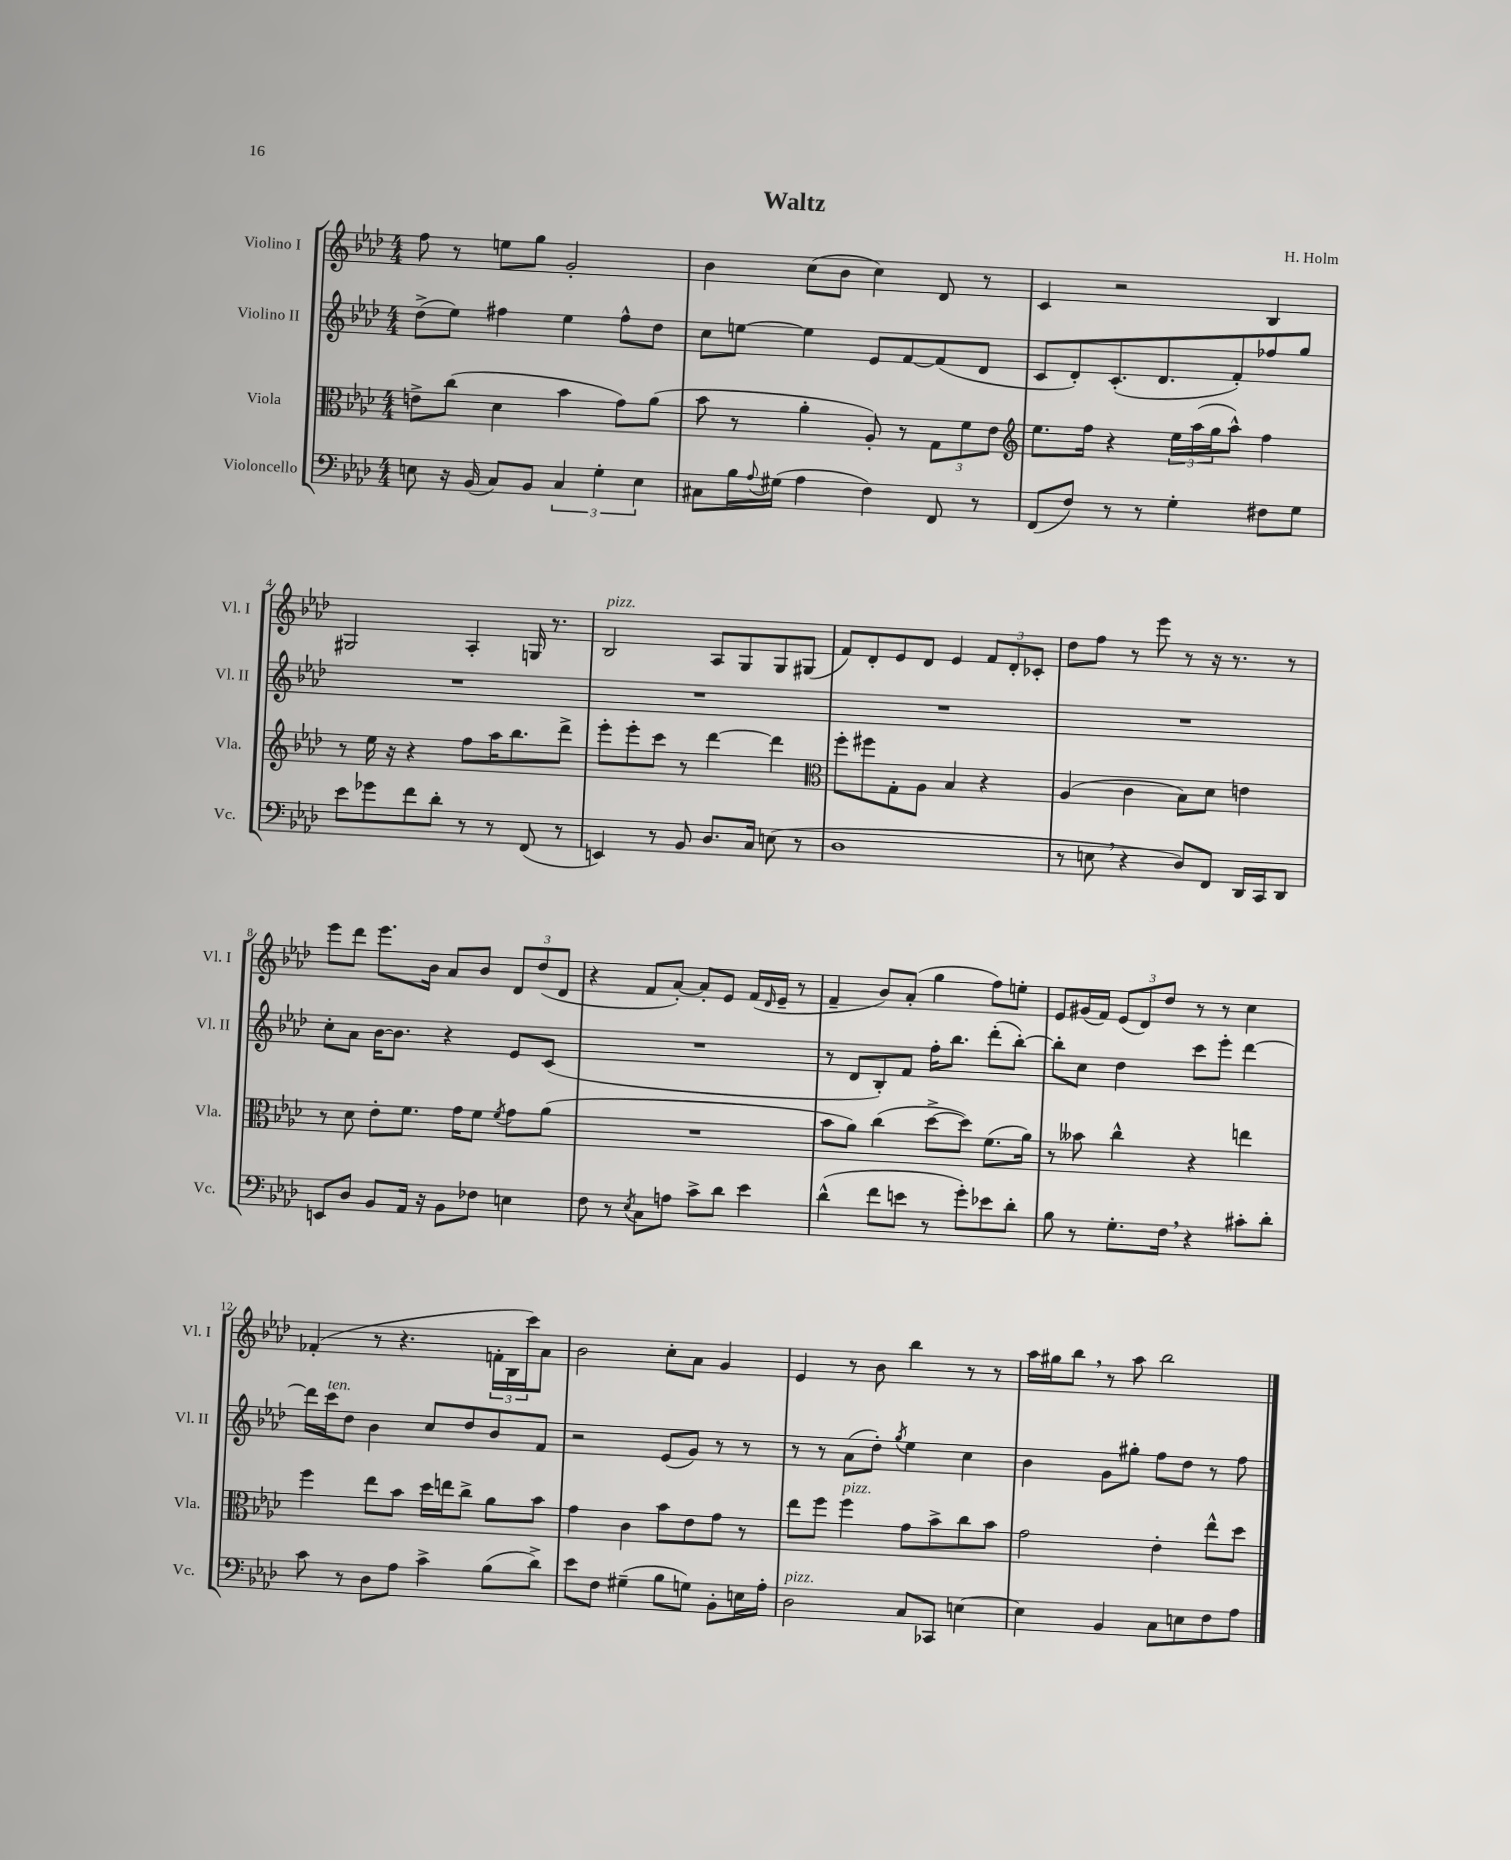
\header { title = "Waltz" composer = "H. Holm" }
<<
\new StaffGroup <<
\new Staff = "s0" \with { instrumentName = "Violino I" shortInstrumentName = "Vl. I" } {
    \clef treble \key aes \major \numericTimeSignature \time 4/4
    f''8 r8 e''8 g''8 g'2-. |
    bes'4 c''8( bes'8 c''4) des'8 r8 |
    c'4 r2 bes4 |
    gis2 aes4-. g16 r8. |
    bes2^\markup { \italic "pizz." } aes8 g8 g8 gis8( |
    f'8) des'8-. ees'8 des'8 ees'4 \tuplet 3/2 { f'8 des'8-. ces'8-. } |
    des''8 f''8 r8 ees'''8 r8 r16 r8. r8 |
    ees'''8 des'''8 ees'''8. bes'16 aes'8 bes'8 \tuplet 3/2 { des'8 des''8( des'8 } |
    r4 f'8 aes'8~-.) aes'8-. ees'8 f'16( \grace { des'16 } ees'16-- r8 |
    f'4-- bes'8) aes'8-.( g''4 f''8) e''8-. |
    ees'8 gis'16( f'16) \tuplet 3/2 { ees'8( des'8) des''8 } r8 r8 c''4 |
    fes'4-.( r8 r4. \tuplet 3/2 { f'16-. bes16 c'''16) } aes'8 |
    bes'2 c''8-. aes'8 g'4 |
    ees'4 r8 bes'8 bes''4 r8 r8 |
    aes''16 gis''16 bes''8 \breathe r8 aes''8 bes''2 \bar "|." |
}
\new Staff = "s1" \with { instrumentName = "Violino II" shortInstrumentName = "Vl. II" } {
    \clef treble \key aes \major \numericTimeSignature \time 4/4
    des''8->( ees''8) fis''4 ees''4 fis''8-^ des''8 |
    c''8 e''8~ e''4 ees'8 f'8~ f'8( des'8 |
    c'8 des'8-.) c'8.-.( des'8. f'8-.) fes''8 g''8 |
    R1 |
    R1 |
    R1 |
    R1 |
    c''8-. aes'8 bes'16~ bes'8. r4 ees'8 c'8( |
    R1 |
    r8 des'8 bes8-.) f'8 f''16-. bes''8. des'''8-.( bes''8~-.) |
    bes''8-. c''8 des''4 c'''8 ees'''8-. des'''4~ |
    des'''16 c'''16^\markup { \italic "ten." } des''8 bes'4 c''8 des''8 bes'8 f'8 |
    r2 ees'8( g'8) r8 r8 |
    r8 r8 aes'8( des''8-.) \acciaccatura { g''8 } ees''4 c''4 |
    bes'4 g'8 gis''8-. f''8 des''8 r8 f''8 \bar "|." |
}
\new Staff = "s2" \with { instrumentName = "Viola" shortInstrumentName = "Vla." } {
    \clef alto \key aes \major \numericTimeSignature \time 4/4
    e'8-> c''8( des'4 bes'4 g'8) aes'8( |
    bes'8 r8 aes'4-. aes8-.) r8 \tuplet 3/2 { g8 f'8 ees'8 } |
    \clef treble ees''8. f''16 r4 \tuplet 3/2 { ees''16 aes''16( g''16 } aes''8-^) f''4 |
    r8 ees''16 r16 r4 f''8 aes''16 bes''8. des'''8-> |
    ees'''8-. ees'''8-. c'''8 r8 des'''4~ des'''4 |
    \clef alto f''8-. fis''8 g8-. aes8 bes4 r4 |
    aes4( c'4 bes8) des'8 e'4 |
    r8 des'8 ees'8-. f'8. g'16 f'8 \acciaccatura { f'8 } g'8 aes'8( |
    R1 |
    bes'8 aes'8) c''4( des''8~-> des''8) f'8.( aes'16) |
    r8 beses'8 c''4-^ r4 e''4 |
    f''4 ees''8 bes'8 des''16 e''16 c''8-> aes'8 bes'8 |
    g'4 c'4 bes'8 ees'8 g'8 r8 |
    ees''8 f''8 f''4^\markup { \italic "pizz." } g'8 bes'8-> c''8 bes'8 |
    g'2 ees'4-. ees''8-^ des''8 \bar "|." |
}
\new Staff = "s3" \with { instrumentName = "Violoncello" shortInstrumentName = "Vc." } {
    \clef bass \key aes \major \numericTimeSignature \time 4/4
    e8 r16 bes,16( c8) bes,8 \tuplet 3/2 { c4 g4-. e4 } |
    cis8 bes16 \appoggiatura { aes8 } gis16( aes4 f4) f,8 r8 |
    f,8( f8) r8 r8 g4-. fis8 g8 |
    ees'8 ges'8 f'8 des'8-. r8 r8 f,8( r8 |
    e,4) r8 bes,8 des8. c16 e8( r8 |
    des1 |
    r8 e8 \breathe r4 des8) f,8 des,16 c,16 des,8 |
    e,8 des8 bes,8 aes,16 r16 bes,8 fes8 e4 |
    f8 r8 \acciaccatura { ees8 } c8 a8 c'8-> des'8 ees'4 |
    des'4-^( f'8 e'8 r8 g'8-.) ees'8 des'8-. |
    bes8 r8 g8.-. f16 \breathe r4 cis'8-. des'8-. |
    c'8 r8 des8 aes8 c'4-> bes8( des'8->) |
    ees'8 f8 gis4--( bes8 g8) bes,8-. e16 aes16-. |
    des2^\markup { \italic "pizz." } c8 ces,8 e4~ |
    e4 bes,4 c8 e8 f8 aes8 \bar "|." |
}
>>
>>
